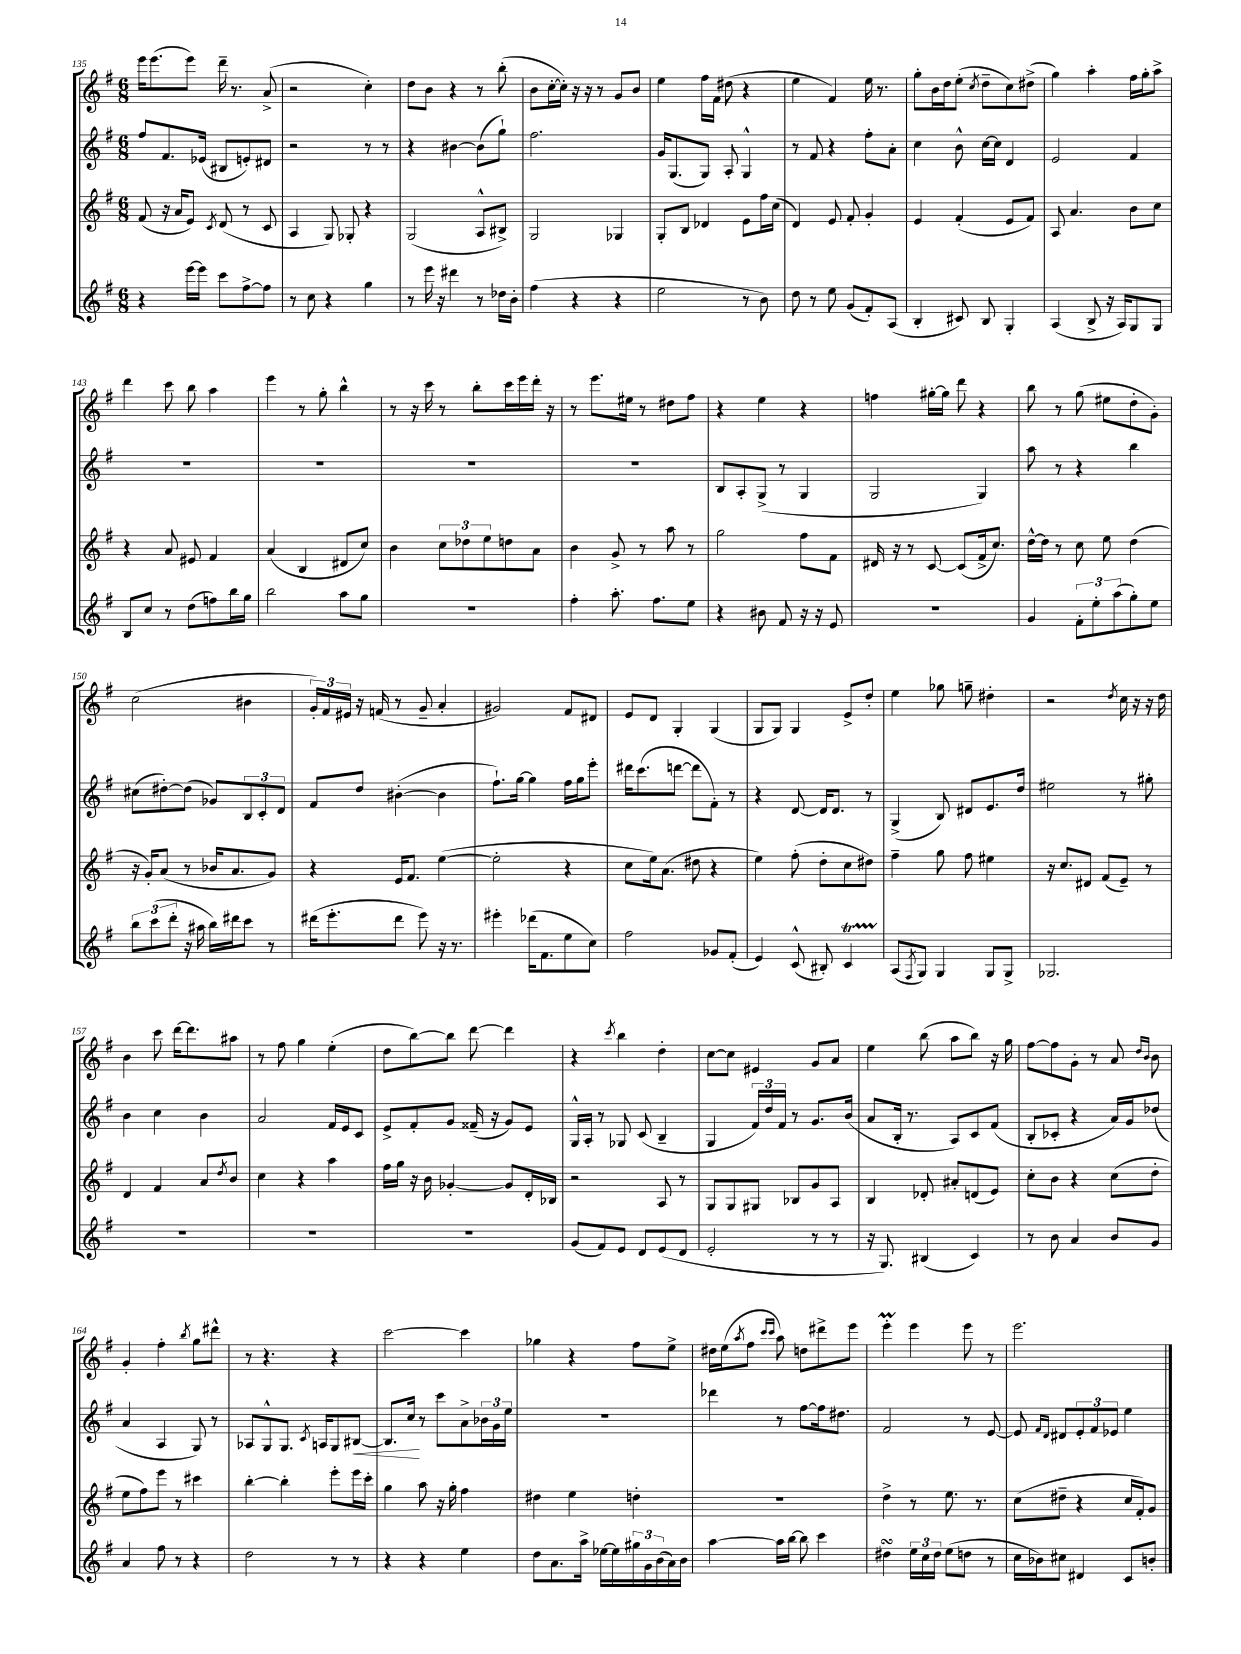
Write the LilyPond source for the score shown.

<<
\new StaffGroup <<
\new Staff = "s0" {
    \clef treble \key g \major \numericTimeSignature \time 6/8
    e'''16 e'''8.( e'''8) d'''16-- r8. a'8->( |
    r2 c''4-.) |
    d''8 b'8 r4 r8 b''8-.( |
    b'8 c''16~-. c''16-.) r16 r16 r8 g'8 b'8 |
    e''4 fis''16 fis'16 dis''8( r4 |
    e''4 fis'4) e''16 r8. |
    g''8-. b'16 d''16 e''8-.( \acciaccatura { c''8 } d''8-- c''8) dis''8->( |
    g''4) a''4-. fis''16 g''16-. a''8-> |
    d'''4 c'''8 b''8 a''4 |
    e'''4 r8 g''8-. b''4-^ |
    r8 r16 c'''16 r8 b''8-. c'''16 e'''16 d'''16-. r16 |
    r8 e'''8. eis''16 r8 dis''8 fis''8 |
    r4 e''4 r4 |
    f''4 gis''16~-. gis''16 d'''8 r4 |
    b''8 r8 g''8( eis''8 d''8-. g'8-.) |
    c''2( bis'4 |
    \tuplet 3/2 { g'16-.) fis'16 eis'16 } r16 f'16( r8 g'8-- a'4-. |
    gis'2) fis'8 dis'8 |
    e'8 d'8 g4-. g4( |
    g8 g8) g4 e'8-> d''8-. |
    e''4 ges''8 g''8-- dis''4-. |
    r2 \acciaccatura { d''8 } c''16 r16 r16 d''16 |
    b'4 c'''8 d'''16~ d'''8. ais''8 |
    r8 fis''8 g''4 e''4-.( |
    d''8 b''8~) b''8 d'''8~ d'''4 |
    r4 \acciaccatura { c'''8 } b''4 d''4-. |
    c''8~ c''8 eis'4 g'8 a'8 |
    e''4 b''8( a''8 b''8) r16 g''16 |
    fis''8~ fis''8 g'8-. r8 a'8 \grace { d''16 b'16 } b'8 |
    g'4-. fis''4-. \acciaccatura { b''8 } g''8 dis'''8-^ |
    r8 r4. r4 |
    c'''2~ c'''4 |
    ges''4 r4 fis''8 e''8-> |
    dis''16 e''16( \acciaccatura { a''8 } fis''8 \grace { c'''16 c'''16 } a''8) d''8 dis'''8-> e'''8 |
    e'''4-.\prall e'''4 e'''8 r8 |
    e'''2. \bar "|." |
}
\new Staff = "s1" {
    \clef treble \key g \major \numericTimeSignature \time 6/8
    fis''8 fis'8. ees'16( bis8 e'8-.) dis'8 |
    r2 r8 r8 |
    r4 bis'4~ bis'8( g''8-!) |
    fis''2. |
    g'16 g8.( g8) a8-. g4-^ |
    r8 fis'8 r4 fis''8-. a'8-. |
    c''4 b'8-^ c''16~ c''16 d'4 |
    e'2 fis'4 |
    R2. |
    R2. |
    R2. |
    R2. |
    b8 a8-. g8->( r8 g4 |
    g2 g4) |
    a''8 r8 r4 b''4 |
    cis''8( dis''8~-.) dis''8( ges'8) \tuplet 3/2 { b8 c'8-. d'8 } |
    fis'8 d''8 bis'4~-.( bis'4 |
    fis''8.-!) g''16~ g''4 fis''16 g''16 e'''8-. |
    dis'''16 c'''8.( d'''8~ d'''8 fis'8-.) r8 |
    r4 d'8~ d'16 d'8. r8 |
    g4->( b8) dis'8 e'8. d''16 |
    eis''2 r8 gis''8-. |
    b'4 c''4 b'4 |
    a'2 fis'16 e'16 c'8 |
    e'8-> fis'8-. g'8 fisis'16--( r16 g'8) e'8 |
    g16-^ a16-. r8 ges8 c'8( b4-- |
    g4 \tuplet 3/2 { fis'16) d''16 fis'16 } r8 g'8. b'16( |
    a'8 b16-. r8. a8) c'8 fis'8( |
    b8-. ces'8-. r4 a'16) g'16 des''8( |
    a'4 a4 g8) r8 |
    aes8 g8-^ g8. \acciaccatura { c'8 } a16 g8 bis8~\< |
    bis8. c''16\! r8 c'''8 a'8-> \tuplet 3/2 { bes'16 g'16 e''16 } |
    R2. |
    des'''4 r8 fis''8~ fis''16 dis''8. |
    fis'2 r8 e'8~ |
    e'8 \grace { fis'16 d'16 } dis'8 \tuplet 3/2 { e'8-. fis'8 ees'8 } e''4 \bar "|." |
}
\new Staff = "s2" {
    \clef treble \key g \major \numericTimeSignature \time 6/8
    fis'8( r16 a'16 e'8) \acciaccatura { c'8 } d'8( r8 c'8 |
    a4 g8) ges8-. r4 |
    g2( a8-^ bis8->) |
    g2 ges4 |
    g8-. b8 des'4 e'8 fis''16 c''16( |
    d'4) e'8 fis'8-. g'4-. |
    e'4 fis'4-.( e'8 fis'8) |
    a8 a'4. b'8 c''8 |
    r4 a'8 eis'8 fis'4 |
    a'4( b4 dis'8 c''8) |
    b'4 \tuplet 3/2 { c''8 des''8 e''8 } d''8 a'8 |
    b'4 g'8-> r8 a''8 r8 |
    g''2 fis''8 fis'8 |
    dis'16 r16 r8 c'8~ c'8( fis'16-> c''8.) |
    d''16~-^ d''16 r8 c''8 e''8 d''4( |
    r16 g'16-.) a'8( r8 bes'16 a'8. g'8) |
    r4 e'16 fis'8. e''4~( |
    e''2-. r4 |
    c''8 e''16) a'8.( dis''8 r4 |
    e''4) fis''8-.( d''8-. c''8 dis''8) |
    fis''4-- g''8 fis''8 eis''4 |
    r16 c''8. dis'8 fis'8( e'8--) r8 |
    d'4 fis'4 a'8 \acciaccatura { d''8 } b'8 |
    c''4 r4 a''4 |
    fis''16 g''16 r16 b'16 ges'4~-. ges'8 d'16-. bes16 |
    r2 a8 r8 |
    g8 g8 gis8 bes8 g'8 a8 |
    b4 des'8-. ais'8-. d'8( e'8) |
    c''8-. b'8 r4 c''8( d''8-. |
    e''8 fis''8) e'''8 r8 cis'''4 |
    b''4~-. b''4-. e'''8-. e'''16 c'''16-. |
    g''4 a''8 r16 g''16-. fis''4 |
    dis''4 e''4 d''4-. |
    R2. |
    d''4-> r8 e''8. r8. |
    c''8( dis''8-- r4 c''16 fis'16-.) g'8 \bar "|." |
}
\new Staff = "s3" {
    \clef treble \key g \major \numericTimeSignature \time 6/8
    r4 e'''16~ e'''16 c'''8 fis''8~-> fis''8 |
    r8 c''8 r4 g''4 |
    r8 e'''16 r16 dis'''4 r8 des''16 b'16-. |
    fis''4( r4 r4 |
    e''2 r8 b'8) |
    d''8 r8 e''8 g'8( fis'8-.) a8( |
    b4-. cis'8) b8 g4-. |
    a4( b8-> r16 a16) g8 g8 |
    b8 c''8 r8 d''8( f''8) b''16 g''16 |
    b''2 a''8 g''8 |
    R2. |
    fis''4-. a''8.-. fis''8. e''8 |
    r4 bis'8 fis'8 r16 r16 e'8 |
    R2. |
    g'4 \tuplet 3/2 { fis'8-. e''8-. a''8( } g''8-.) e''8 |
    \tuplet 3/2 { b''8 c'''8( d'''8-. } r16 ais''16 b''16) dis'''16 c'''8 r8 |
    dis'''16( e'''8.-. dis'''8 e'''8) r16 r8. |
    eis'''4-. des'''16( fis'8. e''8 c''8) |
    fis''2 ges'8 fis'8-.( |
    e'4) c'8-^( bis8-.) c'4\startTrillSpan |
    a8\stopTrillSpan( \acciaccatura { fis8 } g8) g4 g8 g8-> |
    ges2. |
    R2. |
    R2. |
    R2. |
    g'8( fis'8) e'8 d'8 e'8( d'8 |
    e'2-. r8 r8 |
    r16 g8.) bis4( c'4) |
    r8 b'8 a'4 b'8 g'8 |
    a'4 fis''8 r8 r4 |
    d''2 r8 r8 |
    r4 r4 e''4 |
    d''8 a'8. a''16-> ees''16~ ees''16 \tuplet 3/2 { gis''16 g'16 b'16( } a'16) b'16 |
    a''4~ a''16 b''16~ b''8 c'''4 |
    dis''4\turn \tuplet 3/2 { e''16 c''16 dis''16 } e''8( d''8 r8 |
    c''16 bes'16) cis''8 dis'4 c'8 b'8-. \bar "|." |
}
>>
>>
\layout { \context { \Score currentBarNumber = #135 } }
